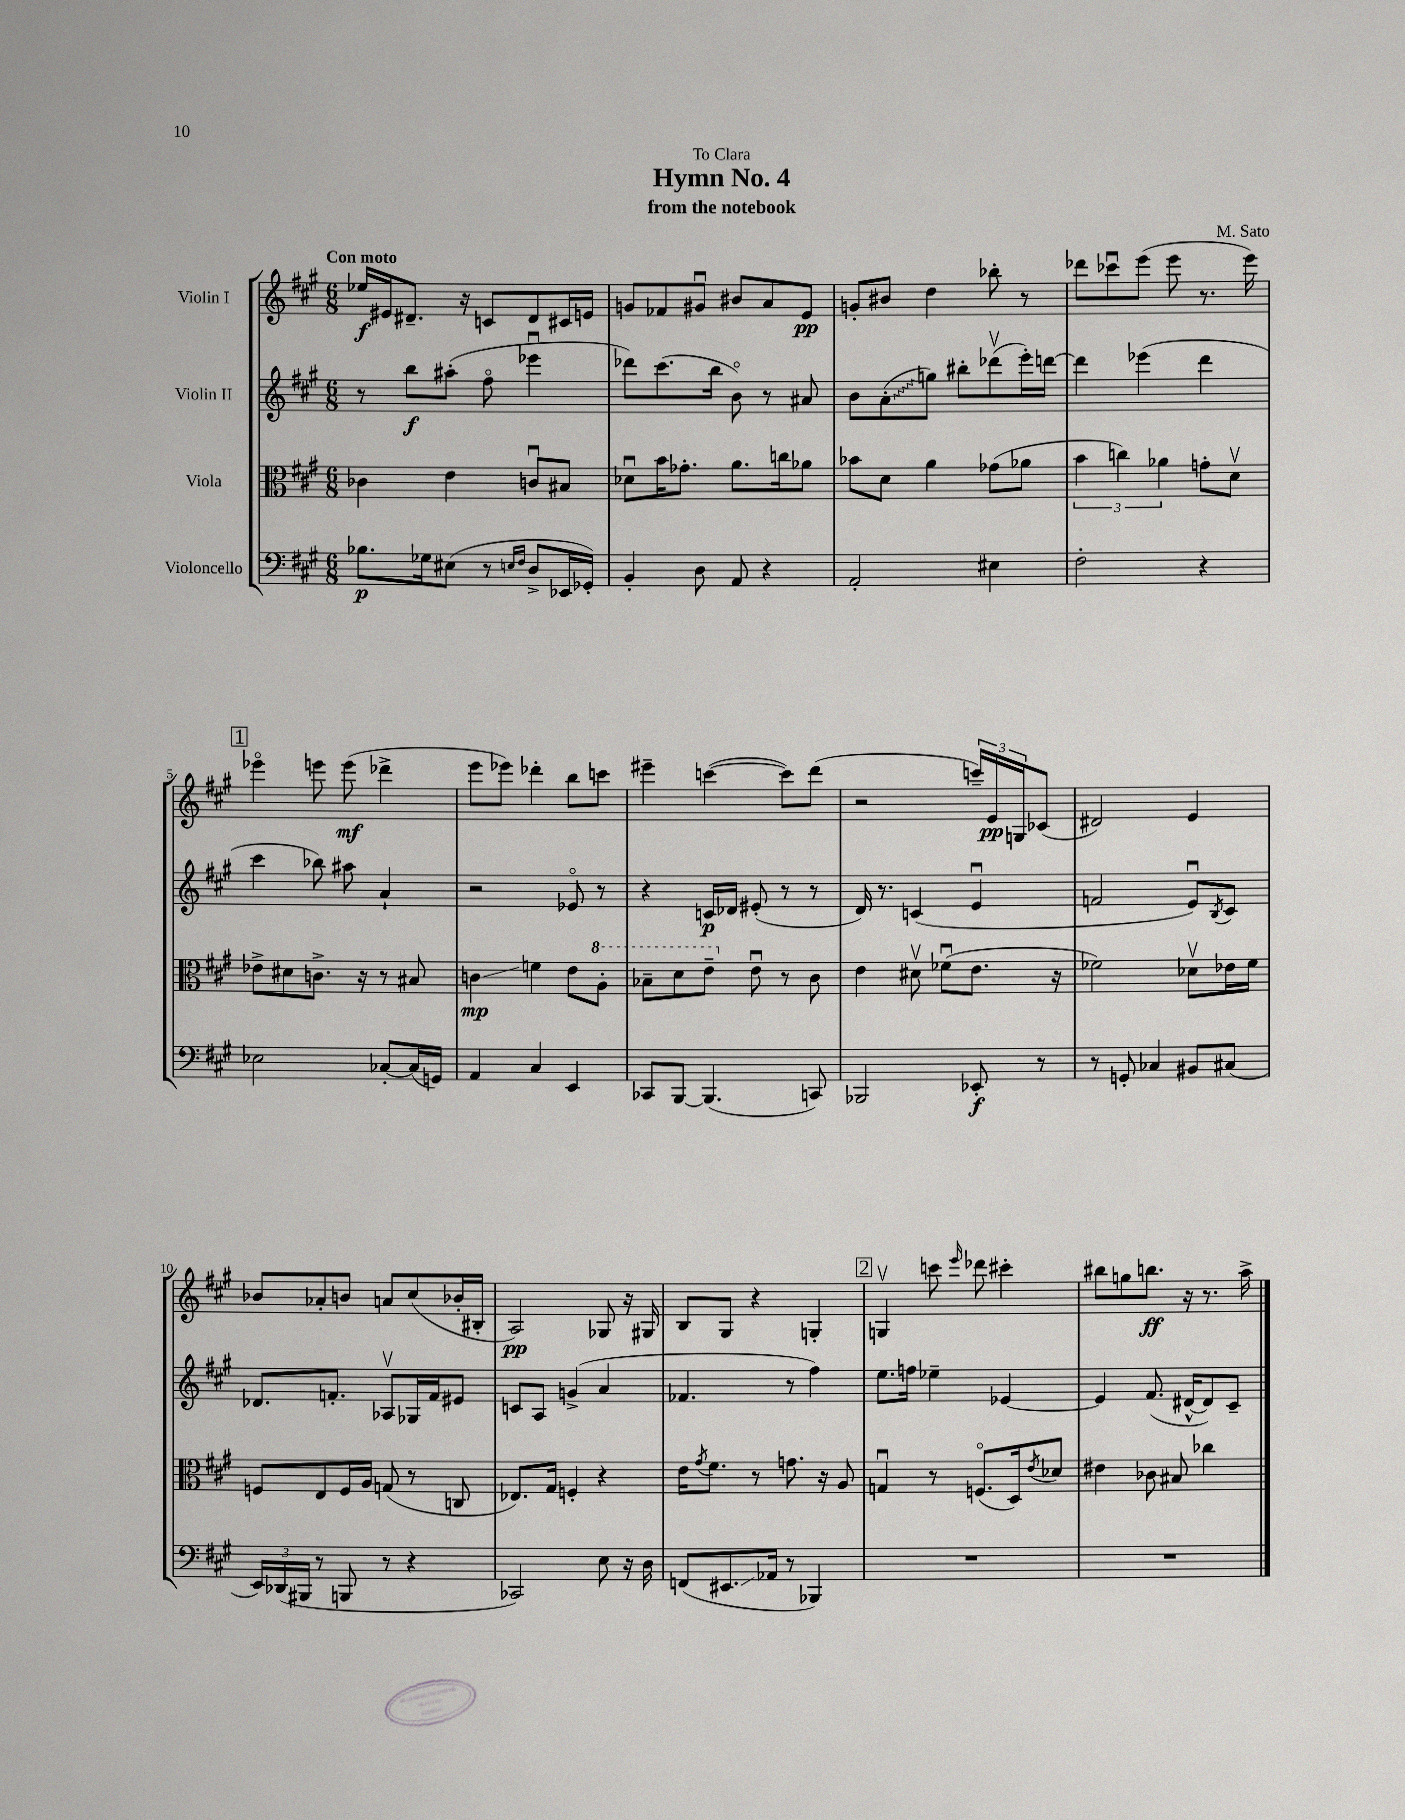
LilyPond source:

\header { title = "Hymn No. 4" composer = "M. Sato" subtitle = "from the notebook" dedication = "To Clara" }
<<
\new StaffGroup <<
\new Staff = "s0" \with { instrumentName = "Violin I" } {
    \clef treble \key a \major \numericTimeSignature \time 6/8 \tempo "Con moto"
    ees''16\f eis'16 dis'8.-- r16 c'8 dis'8 cis'16 e'16 |
    g'8 fes'8 gis'8\downbow bis'8 a'8 e'8\pp |
    g'8-. bis'8 d''4 bes''8-. r8 |
    des'''8 ces'''8\downbow e'''8( e'''8 r8. e'''16) |
    \mark \markup { \box "1" } ees'''4\flageolet e'''8 e'''8\mf( des'''4-> |
    e'''8 ees'''8) des'''4-. b''8 c'''8 |
    eis'''4-- c'''4~( c'''8) d'''8( |
    r2 \tuplet 3/2 { c'''16--) e'16\pp g16 } ces'8( |
    dis'2) e'4 |
    bes'8 aes'8-. b'8 a'8 cis''8( bes'16-. bis16-. |
    a2\pp) ges8 r16 gis16 |
    b8 gis8 r4 g4-. |
    \mark \markup { \box "2" } g4\upbow c'''8 \grace { e'''16 } des'''8 cis'''4-. |
    bis''8 g''8 b''8.\ff r16 r8. a''16-> \bar "|." |
}
\new Staff = "s1" \with { instrumentName = "Violin II" } {
    \clef treble \key a \major \numericTimeSignature \time 6/8
    r8 b''8\f ais''8-.( fis''8\flageolet ees'''4\downbow |
    des'''8) cis'''8.( b''16 b'8\flageolet) r8 ais'8 |
    b'8 \once \override Glissando.style = #'zigzag a'8-.\glissando( g''8) bis''8-. des'''8\upbow( e'''16-.) d'''16~ |
    d'''4 ees'''4( d'''4 |
    \mark \markup { \box "1" } cis'''4 bes''8) ais''8 a'4-! |
    r2 ees'8\flageolet r8 |
    r4 c'16\p des'16 eis'8-.( r8 r8 |
    d'16) r8. c'4( e'4\downbow |
    f'2 e'8\downbow) \acciaccatura { b8 } cis'8 |
    des'8. f'8.-. aes8\upbow ges16 f'16 eis'8 |
    c'8 a8 g'4->( a'4 |
    fes'4. r8 fis''4) |
    \mark \markup { \box "2" } e''8. f''16 ees''4-- ees'4~ |
    ees'4 fis'8.( dis'16~-^ dis'8) cis'8-- \bar "|." |
}
\new Staff = "s2" \with { instrumentName = "Viola" } {
    \clef alto \key a \major \numericTimeSignature \time 6/8
    ces'4 e'4 c'8\downbow bis8 |
    des'8\downbow b'16 ges'8.-. a'8. c''16 aes'8 |
    bes'8 d'8 a'4 ges'8( aes'8 |
    \tuplet 3/2 { b'4 c''4) aes'4 } g'8-. d'8\upbow |
    \mark \markup { \box "1" } ees'8-> dis'8 c'8.-> r16 r8 bis8 |
    c'4\glissando\mp f'4 e'8 \ottava #1 a'8-. |
    bes'8-- d''8 e''8-- \ottava #0 e'8\downbow r8 cis'8 |
    e'4 dis'8\upbow fes'8\downbow( e'8. r16 |
    fes'2) des'8\upbow ees'16 fes'16 |
    f8 e8 f16 a16 g8( r8 c8 |
    ees8.) gis16 f4-. r4 |
    e'16 \acciaccatura { gis'8 } fis'8. r8 g'8. r16 a8 |
    \mark \markup { \box "2" } g4\downbow r8 f8.\flageolet( d16) \acciaccatura { e'8 } des'8 |
    eis'4 ces'8 bis8 ces''4 \bar "|." |
}
\new Staff = "s3" \with { instrumentName = "Violoncello" } {
    \clef bass \key a \major \numericTimeSignature \time 6/8
    bes8.\p ges16 eis8( r8 \grace { e16 fis16 } d8-> ees,16 ges,16-.) |
    b,4-. d8 a,8 r4 |
    a,2-. eis4 |
    fis2-. r4 |
    \mark \markup { \box "1" } ees2 ces8~-. ces16( g,16) |
    a,4 cis4 e,4 |
    ces,8 b,,8~ b,,4.( c,8) |
    bes,,2 ees,8-.\f r8 |
    r8 g,8-. ces4 bis,8 cis8( |
    \tuplet 3/2 { e,16) des,16( bis,,16 } r8 b,,8 r8 r4 |
    ces,2) e8 r16 d16 |
    f,8( eis,8.\glissando aes,16 r8 bes,,4) |
    \mark \markup { \box "2" } R2. |
    R2. \bar "|." |
}
>>
>>
